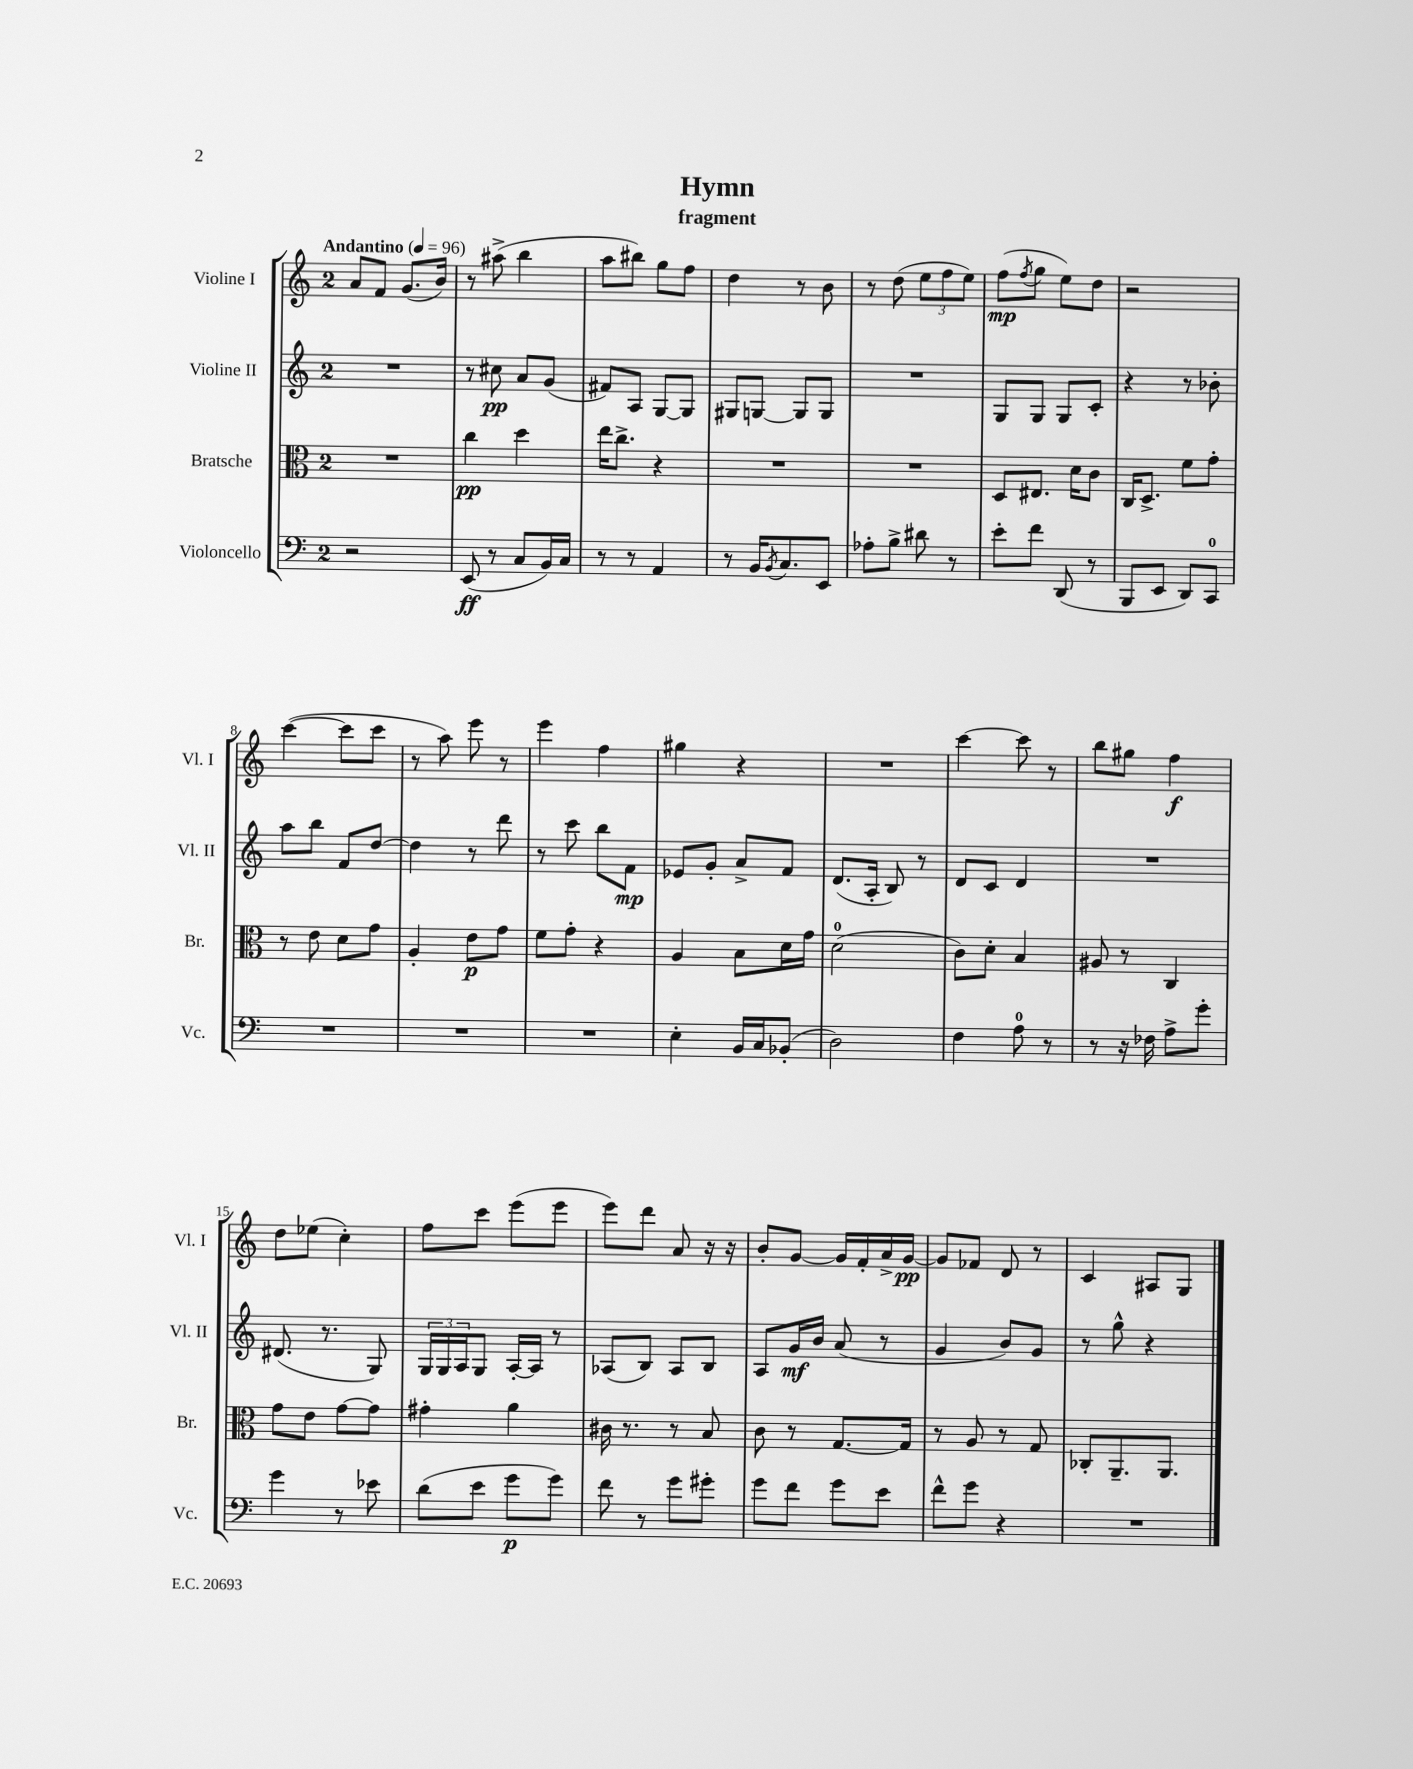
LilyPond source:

\header { title = "Hymn" subtitle = "fragment" }
<<
\new StaffGroup <<
\new Staff = "s0" \with { instrumentName = "Violine I" shortInstrumentName = "Vl. I" } {
    \clef treble \key c \major \once \override Staff.TimeSignature.style = #'single-digit \time 2/4 \tempo "Andantino" 4 = 96
    a'8 f'8 g'8.( b'16) |
    r8 ais''8->( b''4 |
    a''8 bis''8) g''8 f''8 |
    d''4 r8 b'8 |
    r8 d''8( \tuplet 3/2 { e''8 f''8 e''8) } |
    f''8\mp( \acciaccatura { f''8 } g''8 e''8) d''8 |
    r2 |
    c'''4~( c'''8 c'''8 |
    r8 a''8) e'''8 r8 |
    e'''4 f''4 |
    gis''4 r4 |
    R2 |
    c'''4~ c'''8 r8 |
    b''8 gis''8 f''4\f |
    d''8 ees''8( c''4-.) |
    f''8 c'''8 e'''8( e'''8 |
    e'''8) d'''8 a'8 r16 r16 |
    b'8-. g'8~ g'16 f'16-. a'16-> g'16~\pp |
    g'8 fes'8 d'8 r8 |
    c'4 ais8 g8 \bar "|." |
}
\new Staff = "s1" \with { instrumentName = "Violine II" shortInstrumentName = "Vl. II" } {
    \clef treble \key c \major \once \override Staff.TimeSignature.style = #'single-digit \time 2/4
    R2 |
    r8 cis''8\pp a'8 g'8( |
    fis'8) a8 g8~ g8 |
    gis8 g8~ g8 g8 |
    R2 |
    g8 g8 g8 c'8-. |
    r4 r8 bes'8-. |
    a''8 b''8 f'8 d''8~ |
    d''4 r8 d'''8 |
    r8 c'''8 b''8 f'8\mp |
    ees'8 g'8-. a'8-> f'8 |
    d'8.( a16-. b8) r8 |
    d'8 c'8 d'4 |
    R2 |
    dis'8.( r8. g8) |
    \tuplet 3/2 { g16 g16 a16 } g8 a16~-. a16 r8 |
    aes8( b8) aes8 b8 |
    a8 g'16\mf b'16 a'8( r8 |
    g'4 b'8) g'8 |
    r8 g''8-^ r4 \bar "|." |
}
\new Staff = "s2" \with { instrumentName = "Bratsche" shortInstrumentName = "Br." } {
    \clef alto \key c \major \once \override Staff.TimeSignature.style = #'single-digit \time 2/4
    R2 |
    c''4\pp d''4 |
    e''16 c''8.-> r4 |
    R2 |
    R2 |
    d8 eis8. d'16 c'8 |
    c16 d8.-> f'8 g'8-. |
    r8 e'8 d'8 g'8 |
    a4-. e'8\p g'8 |
    f'8 g'8-. r4 |
    a4 b8 d'16 g'16 |
    d'2-0( |
    c'8) d'8-. b4 |
    ais8 r8 c4 |
    g'8 e'8 g'8~ g'8 |
    gis'4-. a'4 |
    cis'16 r8. r8 b8 |
    c'8 r8 g8.~ g16 |
    r8 a8 r8 g8 |
    ces8-. a,8.-- a,8. \bar "|." |
}
\new Staff = "s3" \with { instrumentName = "Violoncello" shortInstrumentName = "Vc." } {
    \clef bass \key c \major \once \override Staff.TimeSignature.style = #'single-digit \time 2/4
    r2 |
    e,8\ff( r8 c8 b,16) c16 |
    r8 r8 a,4 |
    r8 b,16 \acciaccatura { b,8 } c8. e,8 |
    aes8-. b8-> dis'8 r8 |
    e'8-. f'8 d,8( r8 |
    b,,8 e,8 d,8) c,8-0 |
    R2 |
    R2 |
    R2 |
    e4-. b,16 c16 bes,8-.( |
    d2) |
    f4 a8-0 r8 |
    r8 r16 fes16 a8-> g'8-. |
    g'4 r8 ees'8 |
    d'8( e'8 g'8\p g'8) |
    f'8 r8 g'8 gis'8-. |
    g'8 f'8 g'8 e'8 |
    f'8-^ g'8 r4 |
    R2 \bar "|." |
}
>>
>>
